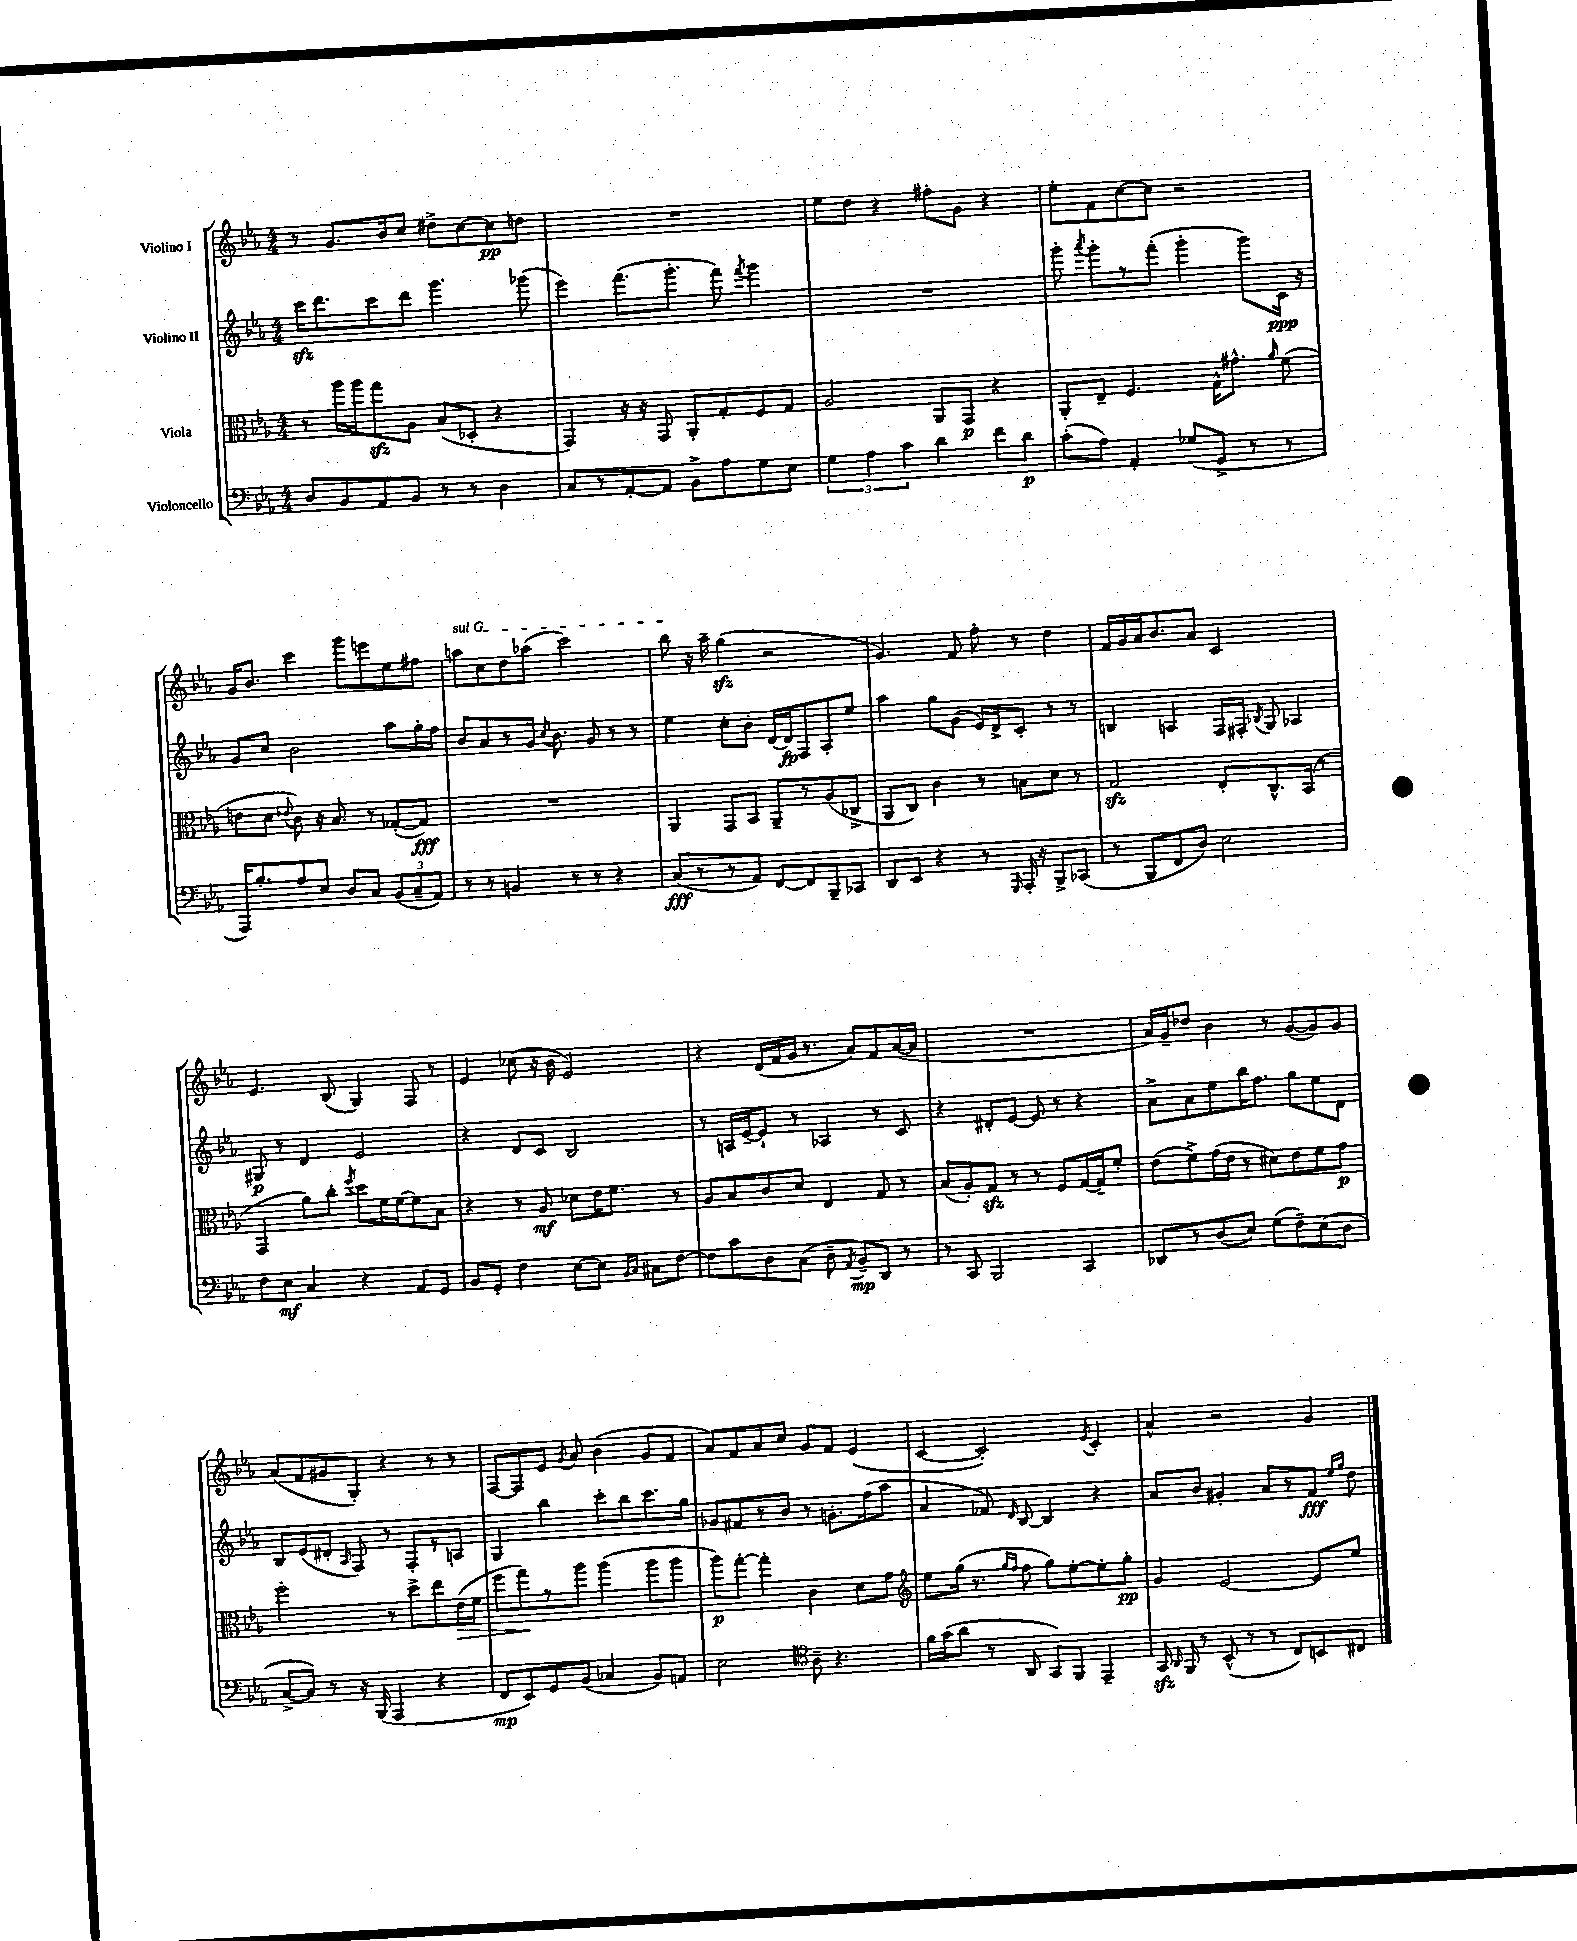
<<
\new StaffGroup <<
\new Staff = "s0" \with { instrumentName = "Violino I" } {
    \clef treble \key ees \major \numericTimeSignature \time 4/4
    \autoBeamOff r8 g'8.[ bes'16 c''8] dis''8[-> c''8~ c''8\pp d''8] |
    R1 |
    ees''8[ d''8] r4 fis''8[-. g'8] r4 |
    ees''8[-. f'8 c''8~ c''8] r2 |
    g'16[ bes'8.] c'''4 g'''8[ e'''8 ees''8 fis''8] |
    \once \override TextSpanner.bound-details.left.text = \markup { \italic "sul G" } a''8[\startTextSpan c''8 d''8 aes''8]( c'''2) |
    bes''8\stopTextSpan r16 aes''16-- g''4\sfz( r2 |
    g'4.) f'8 f''8-. r8 d''4 |
    f'16[ g'16 aes'16 bes'8. aes'8] c'2 |
    ees'4. bes8( g4) f8 r8 |
    ees'4 ces''8( r16 bes'16 ees'2) |
    r4 d'16[( f'16 g'16] r8. aes'8[) f'8 aes'16~( aes'16] |
    R1 |
    aes'16[) g'16-- des''8] bes'4 r8 g'8[~( g'8) g'8] |
    aes'8[( f'8 gis'8 g8]-.) r4 r8 r8 |
    f8[~ f8 ees'8] \acciaccatura { g'8 } aes'8 bes'4( g'8[ f'8] |
    aes'8[) f'8 aes'8 c''8] g'8[ f'8] ees'4( |
    c'4~ c'2-.) \acciaccatura { ees'8 } c'4-. |
    aes'4-^ r2 g'4 \bar "|." |
}
\new Staff = "s1" \with { instrumentName = "Violino II" } {
    \clef treble \key ees \major \numericTimeSignature \time 4/4
    \autoBeamOff c'''16[\sfz d'''8. c'''8 d'''8] g'''4. ges'''8( |
    ees'''4) f'''8.[( g'''8.]-. f'''8) \acciaccatura { f'''8 } g'''4 |
    R1 |
    g'''8-. \acciaccatura { aes'''8 } g'''8[-. r8 f'''8]-.( g'''4-. g'''8[) c'16]\ppp r16 |
    g'8[ c''8] bes'2 aes''8[ g''16-. f''16] |
    bes'8[ aes'8 r8 g'16] \acciaccatura { c''8 } bes'8. g'8 r8 r8 |
    ees''4 c''8[-. bes'8]-. d'16[~ d'16\fp f8 aes8-. ees''8] |
    aes''4 g''8[ g'8]( ees'16[) d'16-> c'8]-. r8 r8 |
    b4 a4 f16[ fis16]-. \acciaccatura { bes8 } g8 aes4 |
    gis8\p r8 d'4 ees'2 |
    r4 d'8[ c'8] bes2 |
    r8 a16[ ees'16~-- ees'8]-! r8 aes4 r8 c'8 |
    r4 dis'8[-. ees'8]~ ees'8 r8 r4 |
    aes'8[-> aes'8 ees''8 bes''16 f''8.] g''8[ ees''8 d'8] |
    bes8[ ees'8( dis'8]-. \grace { aes16 } f8) r8 f8[-. r8 a8] |
    g4 bes''4 c'''8[-. bes''8 c'''8. g''16] |
    ges'8[ fis'8 r8 bes'8] r8 g'8.[-. f''16( aes''8] |
    aes'4 fes'8) \grace { d'16 } bes8~ bes4 r4 |
    aes'8[ bes'8] gis'4-. aes'8[ r8 f'8]\fff \grace { ees''16[ g''16] } d''8 \bar "|." |
}
\new Staff = "s2" \with { instrumentName = "Viola" } {
    \clef alto \key ees \major \numericTimeSignature \time 4/4
    \autoBeamOff r8 aes''16[ aes''16 g''8\sfz aes8] bes8[( des8]-. r4 |
    g,4) r16 r16 g,8 aes,8[-. g8-. f8 g8] |
    aes2 aes,8[ g,8]\p r4 |
    aes,8[-. ees8]-- f4. g16[-^ gis'8.]-^ \grace { aes'16 } f'8( |
    e'8[ d'8] \appoggiatura { ees'8 } c'8) r16 bes8. r8 ges8[~-.( ges8]\fff) |
    R1 |
    aes,4 g,8[ bes,8] aes,8[-- r8 aes8( ces8]-> |
    aes,8[ c8]) c'4 r8 b8[ d'8] r8 |
    g2\sfz ees8[-. c8.-^ bes,16]( r8 |
    g,4 aes'8[) c''8]-. \acciaccatura { f''8 } d''8[ f'16 f'16~ f'8 bes8] |
    r4 r8 aes8\mf des'8[ ees'16 f'8.] r8 |
    aes8[ bes8 c'8 d'8] ees4 g8 r8 |
    bes8[( aes8-.) g8]\sfz r8 r8 f8[ g16~ g16-- f'8]-. |
    ees'8[( f'8->) g'16( ees'16] r8 dis'8[) ees'8 f'8 g'8]\p |
    f''2-. r8 d''8[-> ees''8 ees'16\>( f'16] |
    f''8[ g''8\!) r8 aes''8] aes''4( aes''8[ aes''8] |
    aes''8[\p) g''8]~-. g''4-. c'4 d'8[ g'8] |
    \clef treble ees''8[ g''16]( r8. \grace { g''16[ f''16] } f''8 g''8[) ees''8~-. ees''8-. g''8]-.\pp |
    g'4 ees'2~ ees'8[ ees''8] \bar "|." |
}
\new Staff = "s3" \with { instrumentName = "Violoncello" } {
    \clef bass \key ees \major \numericTimeSignature \time 4/4
    \autoBeamOff d8[ bes,8 aes,8 bes,8] r8 r8 d4 |
    c8[ r8 aes,8~-. aes,8] bes,8[-> aes8 g8 ees8] |
    \tuplet 3/2 { g4 aes4 c'4 } d'4 f'8[ d'8]\p |
    c'8[-.( aes8]) aes,4-. ges8[( g,8]-> r8 r8 |
    aes,,16[) bes8.-. aes8 ees8] d8[ c8] \tuplet 3/2 { bes,8[( c8-- aes,8]) } |
    r8 r8 b,4 r8 r8 r4 |
    c8[\fff( r8 r8 aes,8]) f,8[~ f,8 bes,,8-- ces,8] |
    d,8[ ees,8] r4 r8 \grace { g,,16 } aes,,16-. r16 bes,,8[-> ces,8]( |
    r8 bes,,8[ f,8 d8]) ees2 |
    f8[ ees8]\mf c4 r4 aes,8[ g,8] |
    bes,8[ g,8]-. f4 ees8[~ ees8] \grace { bes,16[ c16] } cis8[ f8]~ |
    f8[ c'8 d8 c8]( d8-- \acciaccatura { aes,8 } bes,8[--\mp) d,8] r8 |
    r8 c,8 bes,,2 c,4 |
    des,8[ r8 d8( ees8]) g8[( f8--) ees8( d8] |
    c8[~-> c8]) r8 r16 bes,,16( aes,,4 r4 |
    f,8[\mp ees,8) g,8 bes,8]( ces4 bes,8[) a,8] |
    ees2 \clef tenor aes8-- r4. |
    f'16[ g'16( aes'8] r8 aes,8 g,8[) f,8] ees,4-- |
    g,16\sfz \grace { aes,16 } f,16 r8 bes,8-^( r8 r8 c8[) b,8 cis8] \bar "|." |
}
>>
>>
\layout { \context { \Score \remove "Bar_number_engraver" } }
